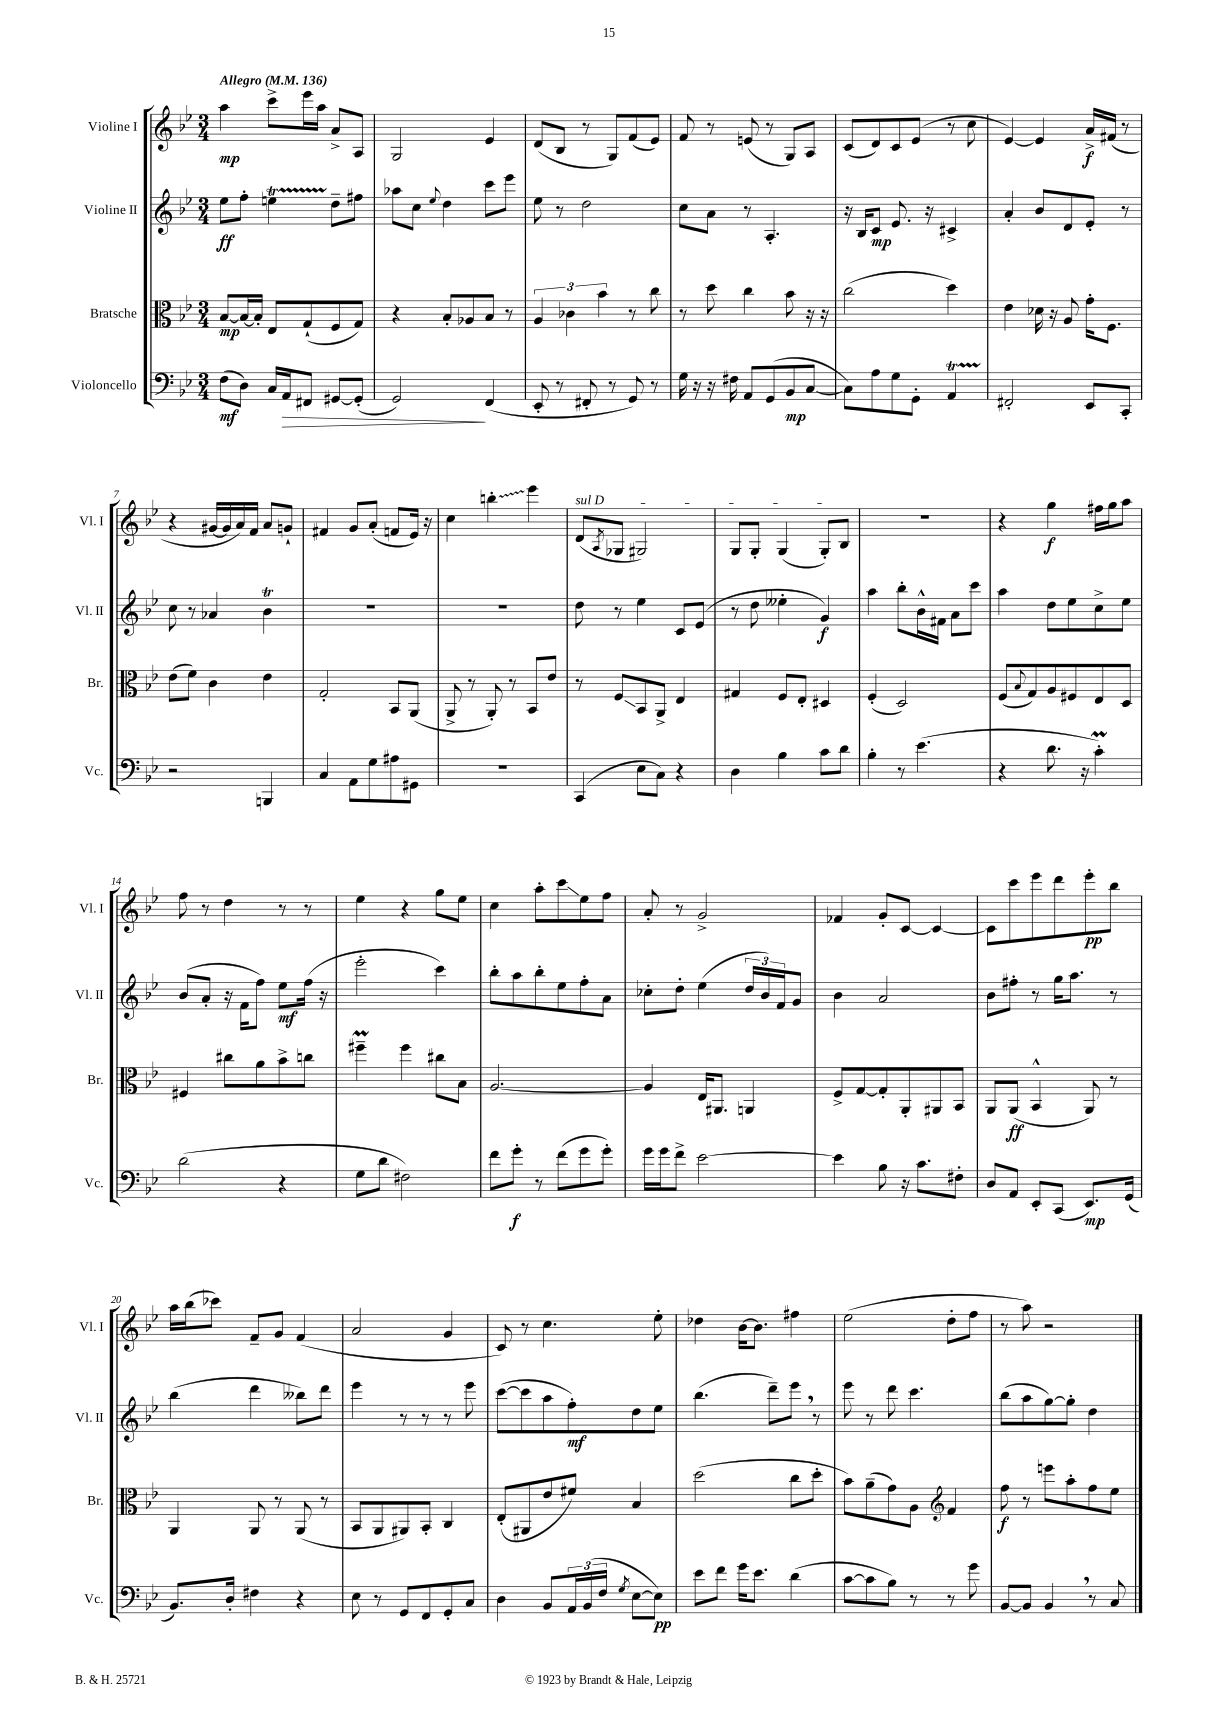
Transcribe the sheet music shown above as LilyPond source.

<<
\new StaffGroup <<
\new Staff = "s0" \with { instrumentName = "Violine I" shortInstrumentName = "Vl. I" } {
    \clef treble \key bes \major \numericTimeSignature \time 3/4 \tempo "Allegro" 4 = 136
    a''4\mp c'''8-> ees'''16 a''16 a'8-> a8 |
    g2 ees'4 |
    d'8( bes8 r8 g8) f'8( ees'8) |
    f'8 r8 e'8( r8 g8) a8 |
    c'8( d'8) c'8 ees'8( r8 c''8 |
    ees'4~) ees'4 a'16->\f fis'16( r8 |
    r4 gis'16~ gis'16 a'16) f'16 a'8 g'8-! |
    fis'4 g'8 a'8-.( f'8 ees'16) r16 |
    c''4 \once \override Glissando.style = #'zigzag b''4-.\glissando ees'''4 |
    \once \override TextSpanner.bound-details.left.text = \markup { \italic "sul D" } d'8\startTextSpan( \acciaccatura { a8 } ges8 gis2) |
    g8 g8-. g4( g8-.) bes8\stopTextSpan |
    R2. |
    r4 g''4\f fis''16 g''16 a''8 |
    f''8 r8 d''4 r8 r8 |
    ees''4 r4 g''8 ees''8 |
    c''4 a''8-. c'''8\glissando ees''8 f''8 |
    a'8-. r8 g'2-> |
    fes'4 g'8-. c'8~ c'4~ |
    c'8 c'''8 ees'''8 d'''8 ees'''8-.\pp bes''8 |
    a''16 bes''16( ces'''8) f'8-- g'8 f'4( |
    a'2 g'4 |
    c'8) r8 c''4. ees''8-. |
    des''4 bes'16~ bes'8. fis''4 |
    ees''2( d''8-. f''8 |
    r8 a''8) r2 \bar "|." |
}
\new Staff = "s1" \with { instrumentName = "Violine II" shortInstrumentName = "Vl. II" } {
    \clef treble \key bes \major \numericTimeSignature \time 3/4
    ees''8\ff f''8-. e''4\startTrillSpan d''8--\stopTrillSpan fis''8 |
    aes''8 c''8 \appoggiatura { ees''8 } d''4 c'''8 ees'''8 |
    ees''8 r8 d''2 |
    c''8 a'8 r8 a4.-. |
    r16 bes16 c'8\mp ees'8. r16 cis'4-> |
    a'4-. bes'8 d'8 ees'8-. r8 |
    c''8 r8 aes'4 bes'4\trill |
    R2. |
    R2. |
    d''8 r8 ees''4 c'8 ees'8( |
    r8 d''8 eeses''4-. g'4\f) |
    a''4 bes''8-. bes'16-^ fis'16 a'8 c'''8 |
    a''4 d''8 ees''8 c''8-> ees''8 |
    bes'8( a'8-. r16 f'16 f''8) ees''8\mf f''16( r16 |
    ees'''2-. c'''4) |
    bes''8-. a''8 bes''8-. ees''8 f''8-. a'8 |
    ces''8-. d''8-. ees''4( \tuplet 3/2 { d''16 bes'16) f'16 } g'8 |
    bes'4 a'2 |
    bes'8 fis''8-. r8 g''16 a''8. r8 |
    bes''4( d'''4 beses''8) d'''8 |
    ees'''4 r8 r8 r8 ees'''8 |
    c'''8~( c'''8 a''8 f''8-.\mf) d''8 ees''8 |
    bes''4.( d'''8--) ees'''8 \breathe r8 |
    ees'''8 r8 d'''8 c'''4. |
    bes''8( a''8 g''8~) g''8-. d''4 \bar "|." |
}
\new Staff = "s2" \with { instrumentName = "Bratsche" shortInstrumentName = "Br." } {
    \clef alto \key bes \major \numericTimeSignature \time 3/4
    bes8~\mp bes16~ bes16-. ees8 g8-!( f8 g8) |
    r4 bes8-. aes8 bes8 r8 |
    \tuplet 3/2 { a4 ces'4 bes'4 } r8 c''8 |
    r8 d''8 c''4 bes'8 r16 r16 |
    c''2( d''4) |
    ees'4 des'16 r16 a8 g'16-. f8. |
    ees'8( f'8) c'4 ees'4 |
    g2-. bes,8 a,8( |
    a,8-> r8 a,8-.) r8 bes,8 ees'8 |
    r8 f8\glissando bes,8 a,8-> ees4 |
    gis4 f8 ees8-. dis4 |
    f4-.( d2) |
    f8( \appoggiatura { bes8 } g8) a8 fis8 ees8 d8 |
    fis4 cis''8 a'8 bes'8-> c''8 |
    fis''4--\prall fis''4 cis''8 bes8 |
    a2.~ |
    a4 ees16 ais,8. a,4 |
    f8-> g8~ g8-. a,8-. ais,8 bes,8 |
    a,8 a,8\ff( bes,4-^ a,8) r8 |
    a,4 a,8 r8 a,8( r8 |
    bes,8 a,8 ais,8) bes,8-. c4 |
    ees8-.( ais,8 ees'8 fis'8) bes4 |
    d''2( c''8 d''8-. |
    bes'8) a'8--( g'8) a8 \clef treble f'4 |
    f''8\f r8 e'''8 a''8-. f''8 ees''8 \bar "|." |
}
\new Staff = "s3" \with { instrumentName = "Violoncello" shortInstrumentName = "Vc." } {
    \clef bass \key bes \major \numericTimeSignature \time 3/4
    f8\mf( d8) c16 a,16\> fis,8 gis,8~ gis,8-.( |
    g,2\!) f,4( |
    ees,8-. r8 fis,8-. r8 g,8) r8 |
    g16 r16 r16 fis16 a,8 g,8( bes,8\mp c8~ |
    c8) a8 g8 g,8-. a,4\startTrillSpan |
    fis,2-.\stopTrillSpan ees,8 c,8-. |
    r2 b,,4 |
    c4 a,8 g8 ais8 gis,8 |
    R2. |
    c,4( ees8 c8) r4 |
    d4 bes4 c'8 d'8 |
    bes4-. r8 ees'4.( |
    r4 d'8. r16 c'4-.\prall) |
    d'2( r4 |
    g8 d'8 fis2) |
    f'8 g'8-.\f r8 f'8( g'8 g'8-.) |
    g'16 g'16 f'8-> ees'2~ |
    ees'4 bes8 r16 c'8. fis8-. |
    d8 a,8 ees,8-. c,8( ees,8.\mp) g,16( |
    bes,8.) d16-. fis4 r4 |
    ees8 r8 g,8 f,8 g,8-. c8 |
    d4 bes,8 \tuplet 3/2 { a,16 bes,16( f16 } \acciaccatura { g8 } ees8~ ees8\pp) |
    ees'8 f'8 g'16 ees'8. d'4( |
    c'8~ c'8 bes8) r8 r8 g'8 |
    bes,8~ bes,8 bes,4 \breathe r8 c8 \bar "|." |
}
>>
>>
